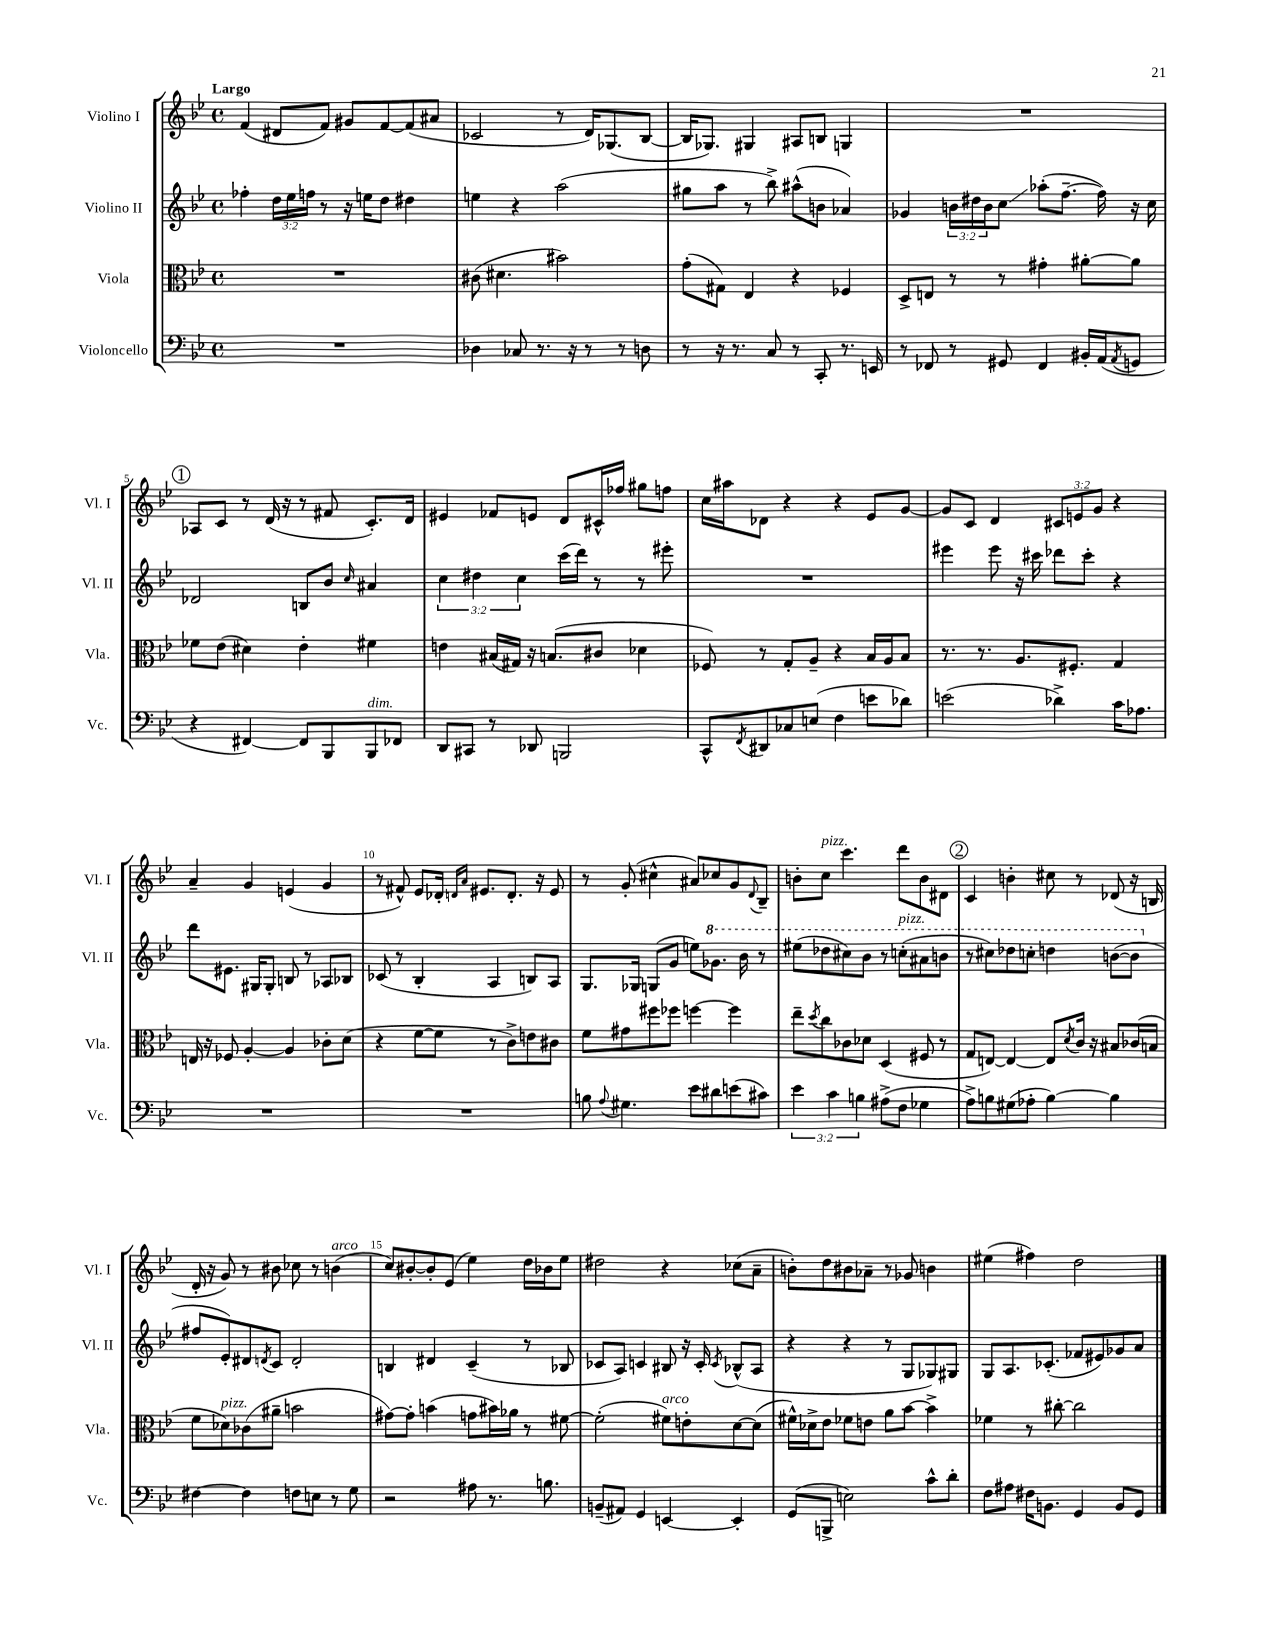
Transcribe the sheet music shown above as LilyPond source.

<<
\new StaffGroup <<
\new Staff = "s0" \with { instrumentName = "Violino I" shortInstrumentName = "Vl. I" } {
    \clef treble \key bes \major \defaultTimeSignature \time 4/4 \override Staff.TupletNumber.text = #tuplet-number::calc-fraction-text \tempo "Largo"
    f'4( dis'8 f'8) gis'8 f'8~ f'8( ais'8 |
    ces'2 r8 d'16) ges8.( bes8~ |
    bes16 ges8.) gis4 ais8 b8 g4 |
    R1 |
    \mark \markup { \circle "1" } aes8 c'8 r8 d'16( r16 r8 fis'8 c'8.-.) d'16 |
    eis'4 fes'8 e'8 d'8 cis'16-^ fes''16 gis''8 f''8 |
    c''16 ais''16 des'8 r4 r4 ees'8 g'8~ |
    g'8 c'8 d'4 \tuplet 3/2 { cis'8 e'8 g'8 } r4 |
    a'4-- g'4 e'4( g'4 |
    r8 fis'8-^) ees'8 des'16-. \grace { d'16 a'16 } eis'8. d'8.-. r16 eis'8 |
    r8 g'8-.( cis''4-^ ais'8) ces''8 g'8 \appoggiatura { d'8 } bes8-- |
    b'8-. c''8^\markup { \italic "pizz." } c'''4. d'''8 b'8 dis'8 |
    \mark \markup { \circle "2" } c'4 b'4-. cis''8 r8 des'8( r16 b16 |
    d'16-. r16 g'8) r8 bis'8 ces''8 r8 b'4^\markup { \italic "arco" }( |
    c''8) bis'8~-. bis'8-. ees'8( ees''4) d''16 bes'16 ees''8 |
    dis''2 r4 ces''8( a'8-- |
    b'8-.) d''8 bis'8 aes'8-- r8 ges'8 b'4 |
    eis''4( fis''4) d''2 \bar "|." |
}
\new Staff = "s1" \with { instrumentName = "Violino II" shortInstrumentName = "Vl. II" } {
    \clef treble \key bes \major \defaultTimeSignature \time 4/4 \override Staff.TupletNumber.text = #tuplet-number::calc-fraction-text
    fes''4-. \tuplet 3/2 { d''16 ees''16 f''16 } r8 r16 e''16 d''8 dis''4 |
    e''4 r4 a''2( |
    gis''8 a''8 r8 bes''8->) ais''8-^( b'8 aes'4) |
    ges'4 \tuplet 3/2 { b'16 dis''16 b'16 } c''8\glissando aes''8-.( f''8.~-- f''16) r16 c''16 |
    \mark \markup { \circle "1" } des'2 b8 bes'8 \grace { c''16 } ais'4 |
    \tuplet 3/2 { c''4 dis''4 c''4 } c'''16( d'''16) r8 r8 eis'''8-. |
    R1 |
    eis'''4 eis'''8 r16 cis'''16 des'''8 cis'''8-. r4 |
    d'''8 eis'8. gis16 gis8-. b8 r8 aes8 bes8 |
    ces'8( r8 bes4-. a4 b8) a8 |
    g8. ges16 g8( g'8 e''8) \ottava #1 ges''8. bes''16 r8 |
    eis'''8( des'''8 cis'''8) bes''8 r8 c'''8-.^\markup { \italic "pizz." }( ais''8 b''8 |
    \mark \markup { \circle "2" } r8 cis'''8) des'''8 c'''8-. d'''4 b''8~( b''8 \ottava #0 |
    fis''8 ees'8-.) dis'8 \acciaccatura { d'8 } c'8 d'2-. |
    b4 dis'4 c'4--( r8 bes8 |
    ces'8 a8) c'4 bis8 r16 c'16-. \acciaccatura { c'8 } bes8-^( a8 |
    r4 r4 r8 g8 ges8) gis8 |
    g8 a8. ces'8.-.( fes'8 eis'8) ges'8 a'8 \bar "|." |
}
\new Staff = "s2" \with { instrumentName = "Viola" shortInstrumentName = "Vla." } {
    \clef alto \key bes \major \defaultTimeSignature \time 4/4
    R1 |
    cis'8( dis'4. bis'2) |
    g'8-.( gis8) ees4 r4 fes4 |
    d8-> e8 r8 r8 gis'4-. ais'8~-. ais'8 |
    \mark \markup { \circle "1" } fes'8 ees'8( dis'4) ees'4-. fis'4 |
    e'4 bis16( gis16) r16 b8.( cis'8 des'4 |
    fes8) r8 g8-. a8-- r4 bes16 a16 bes8 |
    r8. r8. a8. fis8.-. g4 |
    e16 r16 fes8 a4~-. a4 ces'8-. d'8( |
    r4 f'8~ f'8 r8 c'8->) e'8 cis'8 |
    f'8 gis'8 fis''8 fes''8 f''4~ f''4 |
    ees''8-- \acciaccatura { d''8 } c''8 ces'8 des'8 d4( fis8 r8 |
    \mark \markup { \circle "2" } g8 e8~) e4~ e8 \acciaccatura { d'8 } c'16 r16 bis8 ces'16( b16 |
    f'8 des'8^\markup { \italic "pizz." }) ces'8( ais'8-- b'2 |
    gis'8~) gis'8-. b'4( g'8 bis'16) aes'16 r8 fis'8~ |
    fis'2-.( fis'8^\markup { \italic "arco" }) e'8-. d'8~ d'8( |
    fis'16-^) des'16-> ees'8 fes'8 e'8 a'8 bes'8~ bes'4-> |
    fes'4 r8 cis''8~-. cis''2 \bar "|." |
}
\new Staff = "s3" \with { instrumentName = "Violoncello" shortInstrumentName = "Vc." } {
    \clef bass \key bes \major \defaultTimeSignature \time 4/4 \override Staff.TupletNumber.text = #tuplet-number::calc-fraction-text
    R1 |
    des4 ces8 r8. r16 r8 r8 d8 |
    r8 r16 r8. c8 r8 c,8-. r8. e,16 |
    r8 fes,8 r8 gis,8 fes,4 bis,16-. a,16( \acciaccatura { a,8 } g,8 |
    \mark \markup { \circle "1" } r4 fis,4~) fis,8 bes,,8 bes,,8^\markup { \italic "dim." } fes,8 |
    d,8 cis,8 r8 des,8 b,,2 |
    c,8-^ \acciaccatura { f,8 } dis,8 ces8 e8( f4 e'8 des'8) |
    e'2( des'4->) c'16 aes8. |
    R1 |
    R1 |
    b8 \appoggiatura { a8 } gis4. ees'8 dis'8 e'8( cis'8) |
    \tuplet 3/2 { ees'4 c'4 b4 } ais8->( f8 ges4 |
    \mark \markup { \circle "2" } a8->) b8 gis8( aes8-. b4~) b4 |
    fis4~ fis4 f8 e8 r8 g8 |
    r2 ais8 r8. b8. |
    b,8--( ais,8) g,4 e,4~ e,4-. |
    g,8( b,,8-> e2) c'8-^ d'8-. |
    f8 ais8 fis16 b,8. g,4 b,8 g,8 \bar "|." |
}
>>
>>
\layout { \context { \Score \override BarNumber.break-visibility = ##(#f #t #t) barNumberVisibility = #(every-nth-bar-number-visible 5) } }
